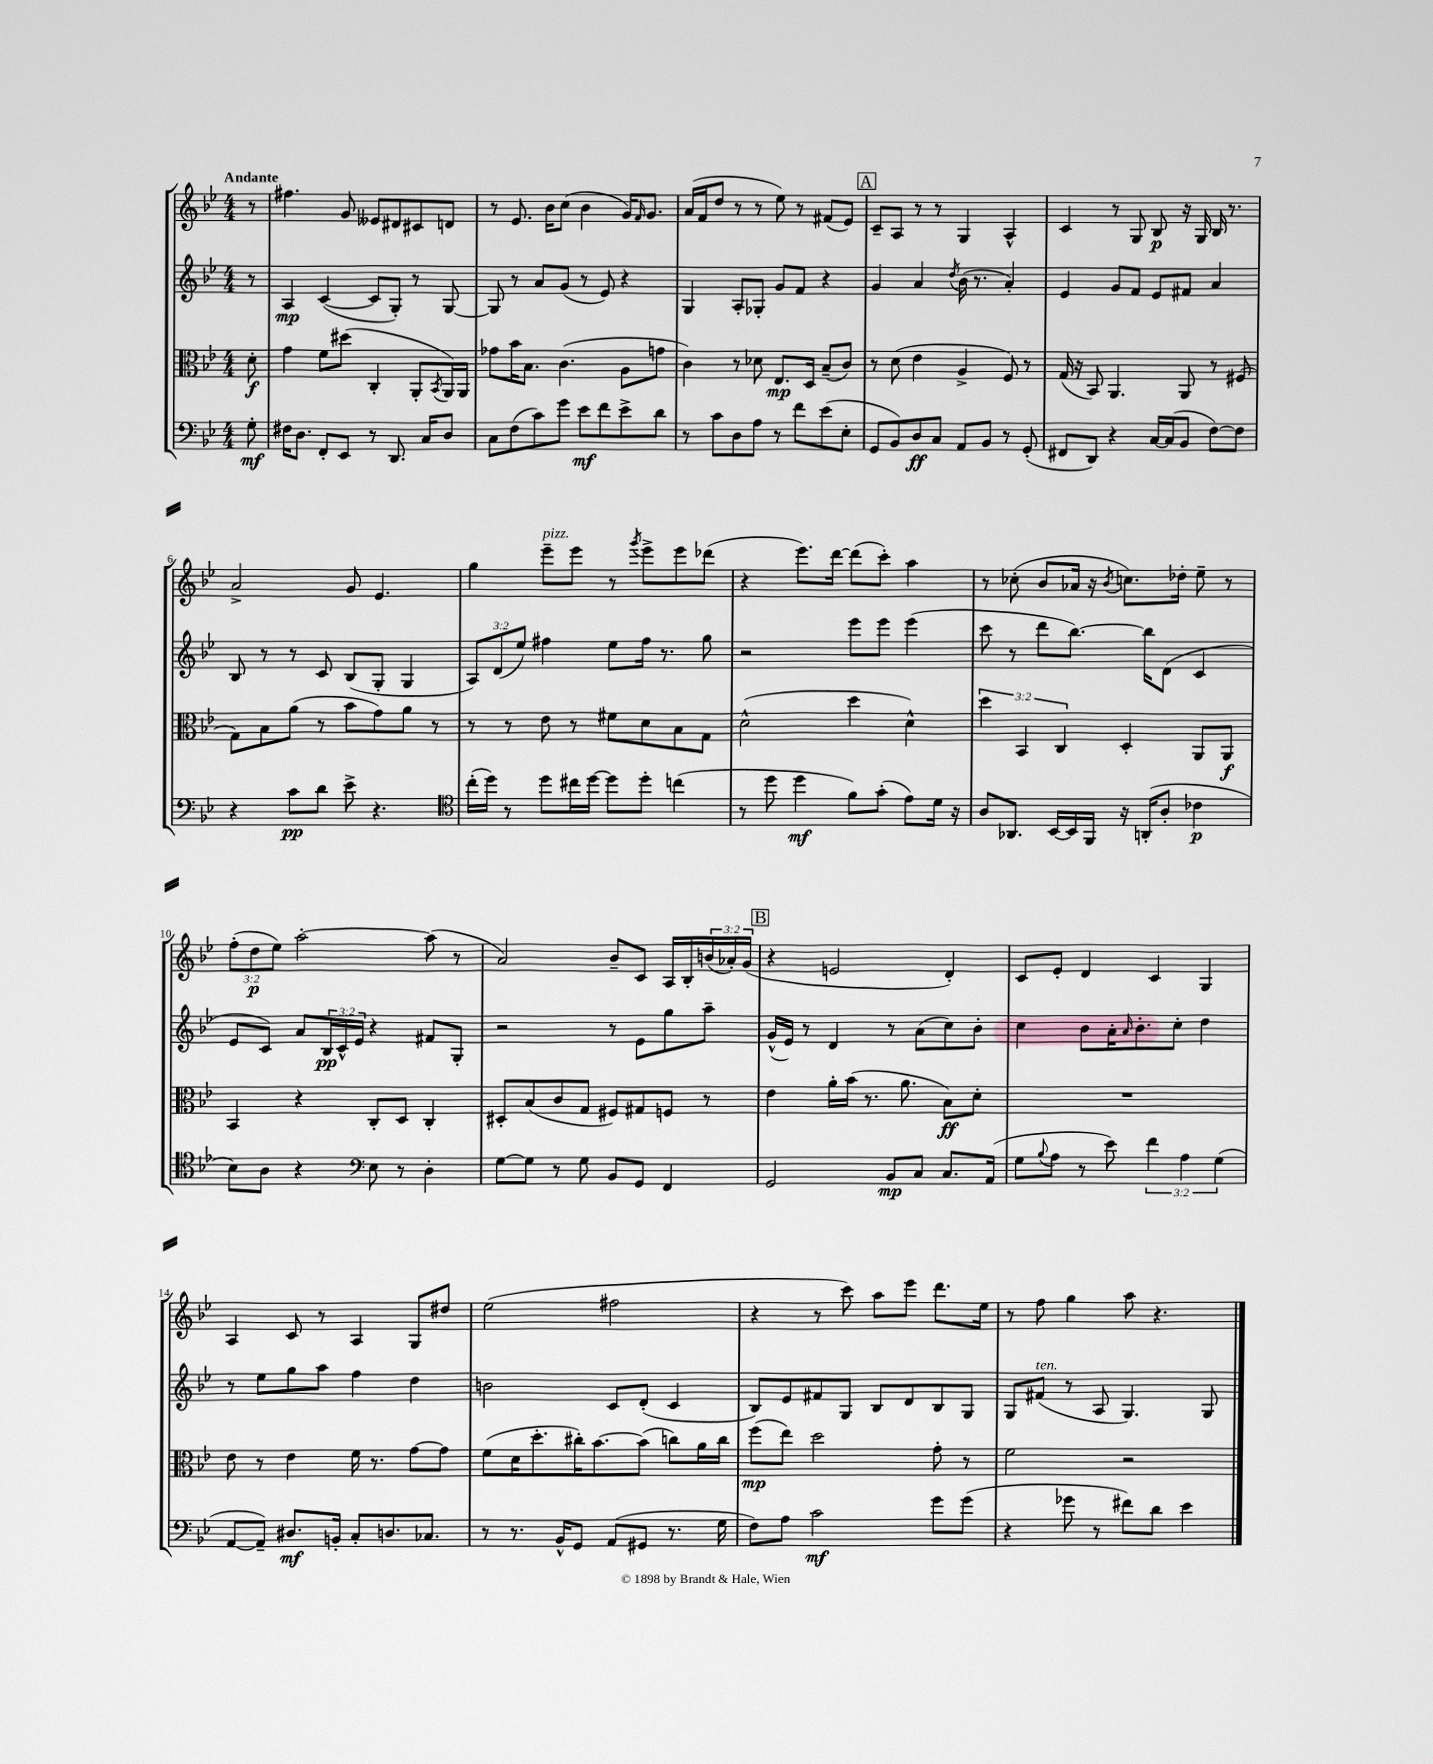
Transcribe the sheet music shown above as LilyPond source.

<<
\new StaffGroup <<
\new Staff = "s0" {
    \clef treble \key bes \major \numericTimeSignature \time 4/4 \override Staff.TupletNumber.text = #tuplet-number::calc-fraction-text \partial 8 \tempo "Andante"
    r8 |
    fis''4. g'8 eeses'8 dis'8 cis'8 d'8 |
    r8 ees'8. bes'16 c''8( bes'4 g'16) \grace { f'16 } g'8. |
    a'16( f'16 d''8 r8 r8 ees''8) r8 fis'8( ees'8) |
    \mark \markup { \box "A" } c'8-- a8 r8 r8 g4 a4-^ |
    c'4 r8 g8 bes8\p r16 g16 bes16 r8. |
    a'2-> g'8 ees'4. |
    g''4 ees'''8--^\markup { \italic "pizz." } ees'''8 r8 \acciaccatura { g'''8 } ees'''8-> ees'''8 des'''8( |
    r4 ees'''8.) d'''16~ d'''8( c'''8-.) a''4 |
    r8 ces''8-.( bes'8 aes'16 r16 \acciaccatura { bes'8 } c''8.) des''16-. ees''8-- r8 |
    \tuplet 3/2 { f''8-.( d''8\p ees''8) } a''2~-. a''8( r8 |
    a'2) bes'8-- c'8 a16 bes16-. \tuplet 3/2 { b'16( aes'16-.) g'16( } |
    \mark \markup { \box "B" } r4 e'2 d'4-.) |
    c'8 ees'8-. d'4 c'4 g4 |
    a4 c'8 r8 a4 g8 dis''8 |
    ees''2( fis''2 |
    r4 r8 c'''8) a''8 ees'''8 d'''8. ees''16 |
    r8 f''8 g''4 a''8 r4. \bar "|." |
}
\new Staff = "s1" {
    \clef treble \key bes \major \numericTimeSignature \time 4/4 \override Staff.TupletNumber.text = #tuplet-number::calc-fraction-text \partial 8
    r8 |
    a4\mp c'4~( c'8 g8-.) r8 g8~ |
    g8 r8 a'8 g'8( r8 ees'8) r4 |
    g4 a8-. ges8-. g'8 f'8 r4 |
    \mark \markup { \box "A" } g'4 a'4 \acciaccatura { d''8 } bes'16( r8. a'4-.) |
    ees'4 g'8 f'8 ees'8 fis'8 a'4 |
    bes8 r8 r8 c'8 bes8( g8-. g4 |
    \tuplet 3/2 { a8) d'8( ees''8) } fis''4 ees''8 fis''16 r8. g''8 |
    r2 ees'''8 ees'''8 ees'''4( |
    c'''8 r8 d'''8 bes''8.~) bes''16 d'8( c'4 |
    ees'8 c'8) a'8 \tuplet 3/2 { bes16\pp c'16-^ ees'16 } r4 fis'8 g8-. |
    r2 r8 ees'8 g''8 a''8-- |
    \mark \markup { \box "B" } g'16-^( ees'16) r8 d'4 r8 a'8( c''8) bes'8-. |
    c''4 bes'8 a'16-. \grace { a'16 } bes'8.-. c''8-. d''4 |
    r8 ees''8 g''8 a''8 f''4 d''4 |
    b'2 c'8 d'8-.( c'4 |
    bes8) ees'8 fis'8 g8 bes8 d'8 bes8 g8 |
    g8 fis'8^\markup { \italic "ten." }( r8 a8 g4.) g8 \bar "|." |
}
\new Staff = "s2" {
    \clef alto \key bes \major \numericTimeSignature \time 4/4 \override Staff.TupletNumber.text = #tuplet-number::calc-fraction-text \partial 8
    d'8-.\f |
    g'4 f'8 dis''8( c4-. a,8-. \acciaccatura { bes,8 } a,16) a,16 |
    ges'8 bes'16 bes8. c'4.( a8 g'8 |
    c'4) r8 des'8 ees8.\mp d16 bes8--( c'8) |
    \mark \markup { \box "A" } r8 d'8( ees'4 a4-> f8) r8 |
    g16( r16 bes,8) a,4. a,8 r8 fis8( |
    g8) bes8 a'8( r8 bes'8 g'8) a'8 r8 |
    r8 r8 ees'8 r8 fis'8 d'8 bes8 g8 |
    d'2-^( d''4 d'4-^) |
    \tuplet 3/2 { d''4 bes,4 c4 } d4-. a,8 a,8\f |
    bes,4 r4 c8-. d8 c4-. |
    dis8-. bes8( c'8 g8 fis8) gis8 f8 r8 |
    \mark \markup { \box "B" } ees'4 a'16-. bes'16( r8. a'8. bes8\ff) d'8-. |
    R1 |
    ees'8 r8 ees'4 f'16 r8. g'8~ g'8 |
    f'8( d'16 d''8.-. cis''16-.) bes'8.~ bes'8( c''8) a'16 c''16 |
    f''8\mp( ees''8) d''2 g'8-. r8 |
    f'2 r2 \bar "|." |
}
\new Staff = "s3" {
    \clef bass \key bes \major \numericTimeSignature \time 4/4 \override Staff.TupletNumber.text = #tuplet-number::calc-fraction-text \partial 8
    g8-.\mf |
    fis16 d8. f,8-. ees,8 r8 d,8. c16 d8 |
    c8 f8( c'8) g'8 ees'8\mf f'8 ees'8-> d'8 |
    r8 c'8 d8 a8 r8 f'8 ees'8( ees8-. |
    \mark \markup { \box "A" } g,8 bes,8) d8\ff c8 a,8 bes,8 r8 g,8-.( |
    fis,8 d,8) r4 c16~ c16( bes,8 f8~) f8 |
    r4 c'8\pp d'8 ees'8-> r4. |
    \clef tenor c''16-.( d''16) r8 d''8 cis''16 d''16~ d''8 d''8-. c''4( |
    r8 d''8 d''4\mf f'8) g'8-.( ees'8) d'16 r16 |
    a8 aes,8. bes,16~ bes,16 f,16 r16 a,16-.( a8-. ces'4\p |
    bes8) a8 r4 \clef bass ees8 r8 d4-. |
    g8~ g8 r8 g8 bes,8 g,8 f,4 |
    \mark \markup { \box "B" } g,2 bes,8\mp c8 c8. a,16( |
    g8 \appoggiatura { bes8 } a8 r8 ees'8) \tuplet 3/2 { f'4 a4 g4( } |
    a,8~ a,8--) dis8.\mf b,16-. c8-. d8. ces8. |
    r8 r8. bes,16-^ g,8 a,8( gis,8 r8. g16 |
    f8) a8 c'2\mf g'8 g'8( |
    r4 ges'8 r8 fis'8) d'8 ees'4 \bar "|." |
}
>>
>>
